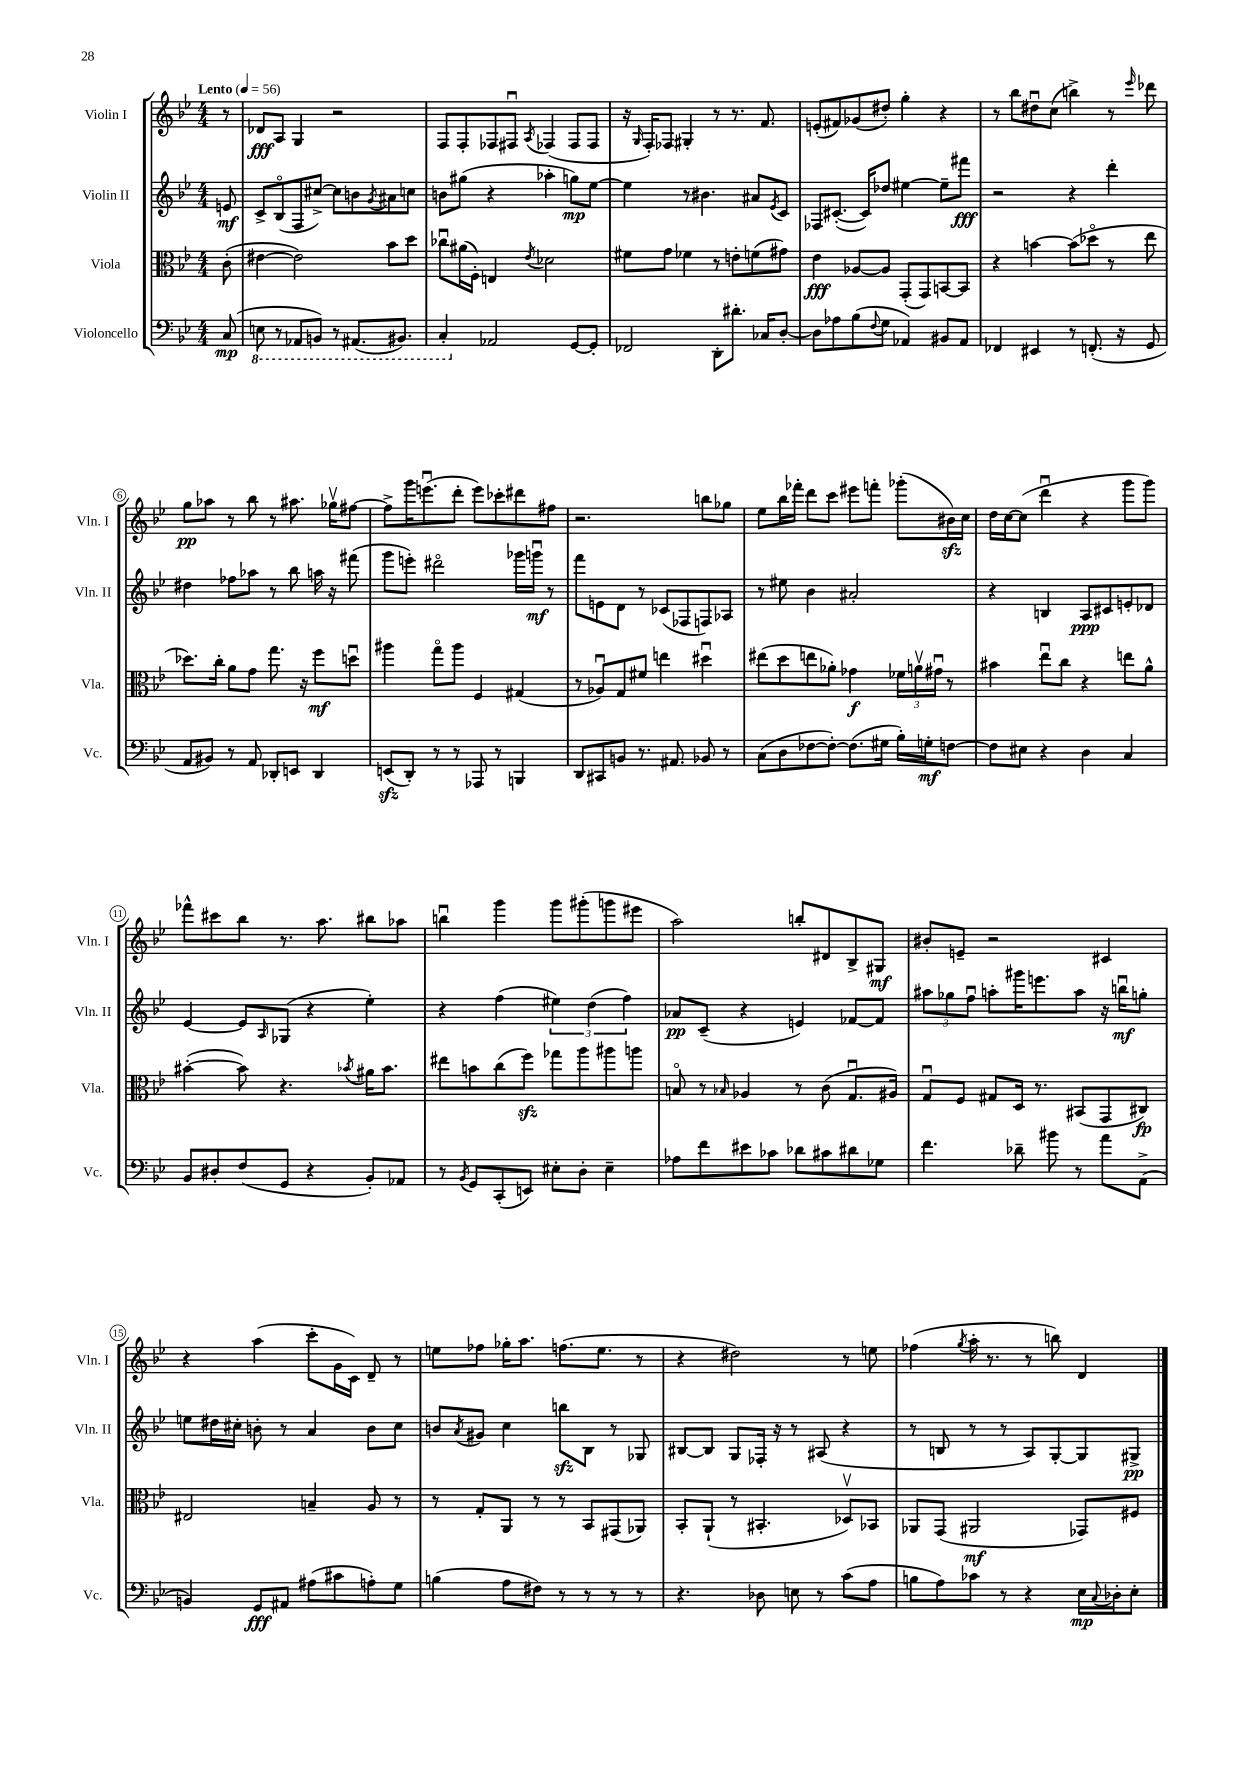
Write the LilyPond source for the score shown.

<<
\new StaffGroup <<
\new Staff = "s0" \with { instrumentName = "Violin I" shortInstrumentName = "Vln. I" } {
    \clef treble \key bes \major \numericTimeSignature \time 4/4 \partial 8 \tempo "Lento" 4 = 56
    r8 |
    des'8\fff a8 g4 r2 |
    f8 f8-. fes8 fis8\downbow \acciaccatura { a8 } fes4( fes8 fes8 |
    r16 \grace { g16 } f16-.) fes8 gis4-. r8 r8. f'8. |
    e'8-.( fis'8) ges'8( dis''8-.) g''4-. r4 |
    r8 bes''8 dis''8\downbow c''8( b''4->) r8 \grace { ees'''16 } des'''8 |
    g''8\pp aes''8 r8 bes''8 r8 ais''8. ges''16\upbow fis''8~ |
    fis''8-> g'''16 e'''8.\downbow( d'''8-. e'''8) ces'''8-. dis'''8 fis''8 |
    r2. b''8 ges''8 |
    ees''8 bes''16 fes'''16-. d'''8 c'''8 eis'''8 f'''8-. ges'''8-.( bis'16\sfz) c''16 |
    d''16 c''16~ c''8( d'''4\downbow r4 g'''8 g'''8) |
    fes'''8-^ cis'''8 bes''8 r8. a''8. bis''8 aes''8 |
    b''4\downbow g'''4 g'''8 gis'''8-.( g'''8 eis'''8 |
    a''2) b''8-. dis'8 bes8-> gis8\mf |
    bis'8-. e'8-- r2 cis'4 |
    r4 a''4( c'''8-. g'16 c'16) d'8-- r8 |
    e''8 fes''8 ges''16-. a''8. f''8.( e''8. r8 |
    r4 dis''2) r8 e''8 |
    fes''4( \acciaccatura { g''8 } a''16-. r8. r8 b''8) d'4 \bar "|." |
}
\new Staff = "s1" \with { instrumentName = "Violin II" shortInstrumentName = "Vln. II" } {
    \clef treble \key bes \major \numericTimeSignature \time 4/4 \partial 8
    e'8\mf |
    c'8-> bes8\flageolet( f8 cis''8~->) cis''8 b'8 \acciaccatura { g'8 } ais'8 c''8 |
    b'8 gis''8( r4 aes''4-. g''8\mp) ees''8~ |
    ees''4 r8 bis'4. ais'8 \acciaccatura { ees'8 } c'8 |
    fes8 cis'8.~-.( cis'16) des''8 eis''4~ eis''8-- fis'''8\fff |
    r2 r4 d'''4-. |
    dis''4 fes''8 aes''8 r8 bes''8 a''16 r16 fis'''8( |
    g'''8 e'''8-.) dis'''2\flageolet ges'''16 g'''16\downbow\mf r8 |
    f'''8 e'8 d'8 r8 ces'8( fes8 f8) aes8 |
    r8 eis''8 bes'4 ais'2-. |
    r4 b4 a8\ppp cis'8 e'8-. des'8 |
    ees'4~ ees'8 \grace { a16 } ges8( r4 ees''4-.) |
    r4 f''4( \tuplet 3/2 { eis''4) d''4( f''4) } |
    aes'8\pp c'8--( r4 e'4) fes'8~ fes'8 |
    \tuplet 3/2 { ais''8 ges''8 f''8\downbow } a''8-. gis'''16 e'''8. a''8 r16 b''16\downbow\mf g''8-. |
    e''8 dis''16 cis''16-. b'8-. r8 a'4 b'8 cis''8 |
    b'8 \acciaccatura { a'8 } gis'8 c''4 b''8\sfz bes8 r8 ges8 |
    bis8~ bis8 g8 fes16-. r16 r8 ais8( r4 |
    r8 b8 r8 r8 a8) g8~-. g8 gis8->\pp \bar "|." |
}
\new Staff = "s2" \with { instrumentName = "Viola" shortInstrumentName = "Vla." } {
    \clef alto \key bes \major \numericTimeSignature \time 4/4 \partial 8
    c'8-.( |
    eis'4~ eis'2) bes'8 d''8 |
    ces''8\downbow ais'16( f16-.) e4 \acciaccatura { ees'8 } des'2 |
    fis'8 g'8 fes'4 r8 e'8-. f'8( gis'8) |
    ees'4\fff aes8~ aes8 g,8-.( g,8) b,8~ b,8 |
    r4 b'4~ b'8( des''8\flageolet r8 ees''8 |
    des''8.) c''16-. a'8 g'8 g''8. r16 f''8\mf d''8\downbow |
    ais''4 g''8\flageolet ais''8 f4 gis4( |
    r8 aes8\downbow) g8 fis'8 e''4 dis''4\downbow |
    eis''8( d''8 e''8 aes'8-.) ges'4\f \tuplet 3/2 { fes'16 a'16\upbow gis'16\downbow } r8 |
    bis'4 ees''8\downbow c''8 r4 e''8 a'8-^ |
    bis'4~-.( bis'8) r4. \acciaccatura { bes'8 } ais'16 bes'8. |
    eis''8 b'8 c''8( f''8\sfz) ges''8 a''8 ais''8 a''8 |
    b8\flageolet r8 \grace { bes16 } aes4 r8 c'8( g8.\downbow ais16) |
    g8\downbow f8 gis8 d16 r8. bis,8( g,8 cis8\fp) |
    eis2 b4-- a8 r8 |
    r8 g8-. a,8 r8 r8 bes,8 gis,8( aes,8) |
    bes,8-. a,8-!( r8 bis,4.-. des8\upbow) bes,8 |
    aes,8 g,8( ais,2\mf ges,8) fis8 \bar "|." |
}
\new Staff = "s3" \with { instrumentName = "Violoncello" shortInstrumentName = "Vc." } {
    \clef bass \key bes \major \numericTimeSignature \time 4/4 \partial 8
    c8\mp( |
    \ottava #-1 e,8 r8 aes,,8 b,,8) r8 ais,,8.( bis,,8.) |
    c,4-. \ottava #0 aes,2 g,8~ g,8-. |
    fes,2 d,8-. dis'8.-. ces16 d8~-. |
    d8 aes8 bes8( \appoggiatura { f8 } g8 aes,4) bis,8 aes,8 |
    fes,4 eis,4 r8 f,8.-.( r16 g,8 |
    a,8 bis,8) r8 a,8 des,8-. e,8 des,4 |
    e,8\sfz( d,8-.) r8 r8 aes,,8 r8 b,,4 |
    d,8 cis,8 b,8 r8. ais,8. bes,8 r8 |
    c8( d8 fes8~ fes8~-.) fes8.( gis16 bes16-.) g16-.\mf f8~ |
    f8 eis8 r4 d4 c4 |
    bes,8 dis8-. f8( g,8 r4 bes,8-.) aes,8 |
    r8 \acciaccatura { bes,8 } g,8 c,8-.( e,8) eis8-. d8-. eis4-- |
    aes8 f'8 eis'8 ces'8 des'8 cis'8 dis'8 ges8 |
    f'4. des'8-- bis'8 r8 a'8 a,8->( |
    b,4) g,8\fff ais,8 ais8( cis'8 a8-.) g8 |
    b4( a8 fis8) r8 r8 r8 r8 |
    r4. des8 e8 r8 c'8( a8 |
    b8 a8) ces'8 r8 r4 ees16\mp \appoggiatura { c8 } des16-. ees8-. \bar "|." |
}
>>
>>
\layout { \context { \Score \override BarNumber.stencil = #(make-stencil-circler 0.1 0.3 ly:text-interface::print) } }
